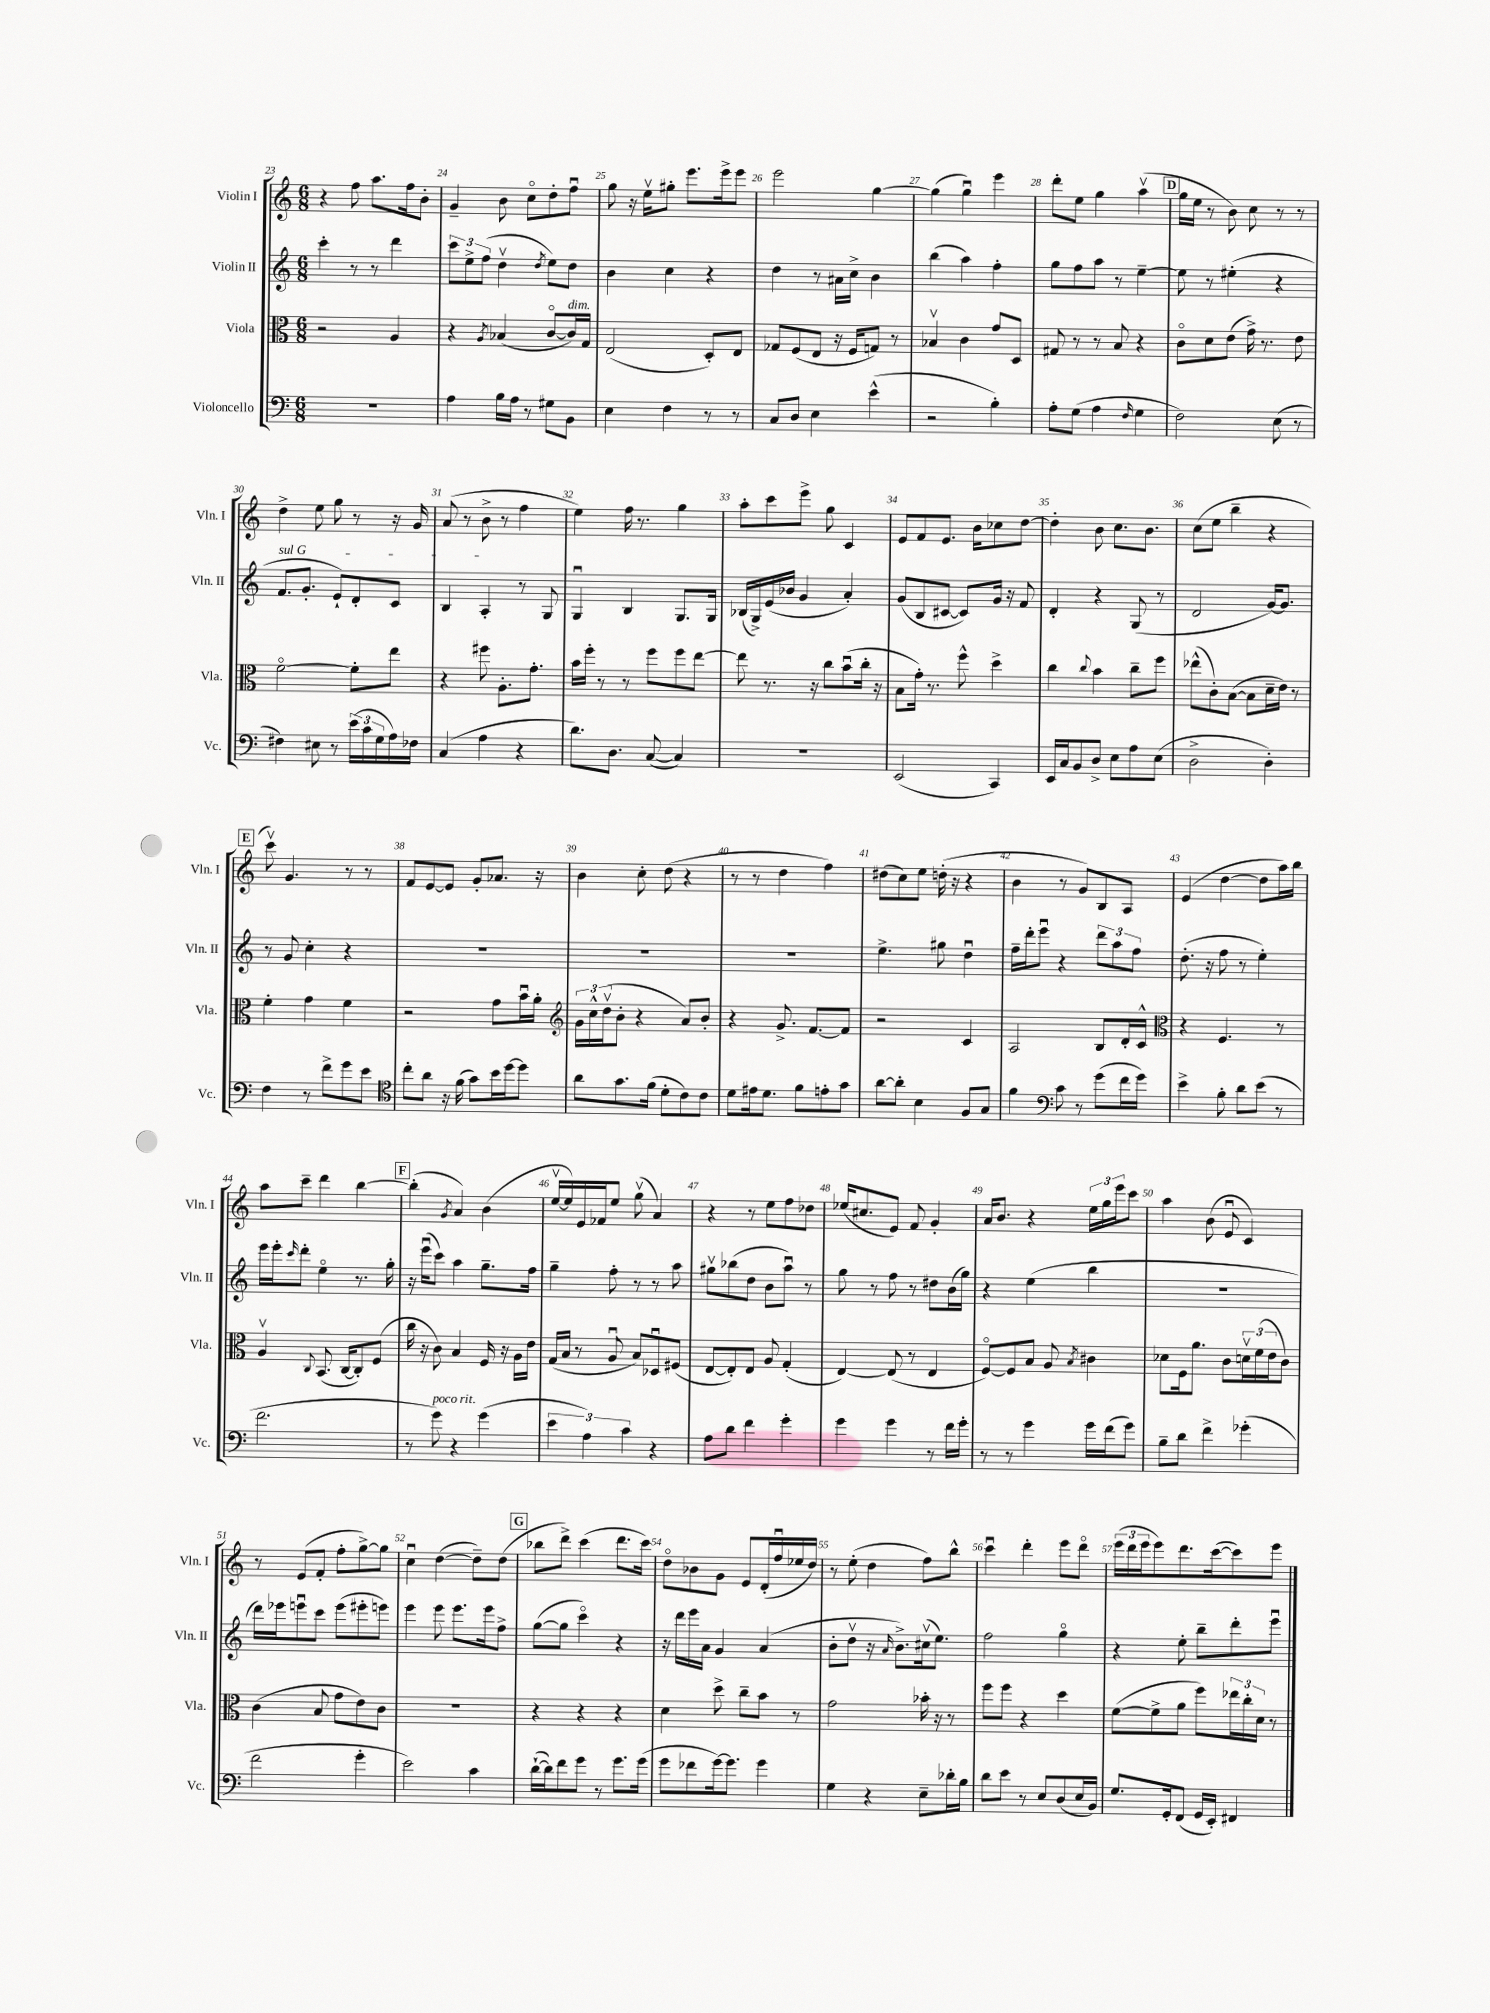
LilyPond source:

<<
\new StaffGroup <<
\new Staff = "s0" \with { instrumentName = "Violin I" shortInstrumentName = "Vln. I" } {
    \clef treble \key c \major \numericTimeSignature \time 6/8
    r4 f''8 a''8. f''16 b'8-. |
    g'4-- b'8 c''8\flageolet d''8-. f''8\downbow |
    g''8 r16 e''16\upbow gis''8-. e'''8. e'''16-> e'''8 |
    e'''2 g''4~ |
    g''4( g''4\downbow) e'''4 |
    d'''8-. e''8 g''4 a''4\upbow( |
    \mark \markup { \box "D" } g''16 e''16 r8 b'8) c''8 r8 r8 |
    d''4-> e''8 g''8 r8 r16 g'16 |
    a'8( r8 b'8-> r8 f''4 |
    e''4) f''16 r8. g''4 |
    a''8-. c'''8 e'''8-> g''8 c'4 |
    e'8 f'8 e'8. b'16 ces''8 d''8~ |
    d''4-. b'8 c''8. b'8. |
    c''8( e''8 b''4-- r4 |
    \mark \markup { \box "E" } c'''8\upbow) g'4. r8 r8 |
    f'8 e'8~ e'8 g'8-. aes'8. r16 |
    b'4 c''8-. d''8( r4 |
    r8 r8 d''4 f''4) |
    dis''8( c''8) e''8 d''16-.( r16 r4 |
    b'4 r8 g'8) b8 a8 |
    e'4( d''4~ d''8 a''16) b''16 |
    a''8 c'''8-- d'''4 b''4~ |
    \mark \markup { \box "F" } b''4-.( \acciaccatura { g'8 } a'4) b'4( |
    e''16~\upbow e''16) e'16 fes'16 e''8 g''8\upbow( a'4) |
    r4 r8 e''8 f''8 des''8 |
    ees''16( cis''8. e'8) f'8 g'4-. |
    a'16 b'8. r4 \tuplet 3/2 { e''16 g''16 e'''16 } c'''8 |
    a''4 b'8( e'8\downbow c'4) |
    r8 e'8( f'8-. f''8-. g''8~->) g''8 |
    c''4\downbow d''4~( d''8--) d''8( |
    \mark \markup { \box "G" } bes''8 d'''8->) c'''4( d'''8. c'''16) |
    d''8\flageolet bes'8 g'8 e'8 d'16-.( f''16\downbow ees''16 d''16) |
    r8 e''8-.( d''4 f''8) b''8-^ |
    c'''4\downbow d'''4-. e'''8 d'''8\flageolet |
    \tuplet 3/2 { e'''16( d'''16 e'''16 } e'''8) d'''8. c'''16~( c'''8) e'''8 \bar "|." |
}
\new Staff = "s1" \with { instrumentName = "Violin II" shortInstrumentName = "Vln. II" } {
    \clef treble \key c \major \numericTimeSignature \time 6/8
    c'''4-. r8 r8 d'''4 |
    \tuplet 3/2 { c'''8 e''8-> f''8( } d''4\upbow \acciaccatura { d''8 } e''8) d''8 |
    b'4 c''4 r4 |
    d''4 r8 ais'16 c''16-> b'4 |
    b''4( a''4) f''4-. |
    g''8 f''8 a''8 r8 e''4~-- |
    \mark \markup { \box "D" } e''8 r8 eis''4-.( r4 |
    \once \override TextSpanner.bound-details.left.text = \markup { \italic "sul G" } f'8.\startTextSpan g'8.-. e'8-!) d'8-. c'8 |
    b4 a4-.\stopTextSpan r8 g8 |
    g4\downbow b4 g8. g16 |
    bes16( g16->) e'16( bes'16 g'4 a'4-.) |
    g'8( b8 cis'8~ cis'8) g'16 r16 f'8 |
    d'4-. r4 g8( r8 |
    d'2 g'16~) g'8. |
    \mark \markup { \box "E" } r8 g'8 c''4-. r4 |
    R2. |
    R2. |
    R2. |
    e''4.-> gis''8 d''4\downbow |
    f''16-- d'''16-. e'''8\downbow r4 \tuplet 3/2 { d'''8 a''8 f''8 } |
    d''8.-.( r16 f''8 r8 e''4-.) |
    e'''16 e'''16-. \grace { c'''16 } d'''8-. e''4\flageolet r8. g''16-. |
    \mark \markup { \box "F" } r16 e'''16\downbow( c'''8) a''4 g''8.-- f''16 |
    g''4-- f''8-. r8 r8 a''8 |
    gis''8\upbow bes''8( d''8 b'8 a''8\downbow) r8 |
    g''8 r8 f''8 r8 dis''8 b'16( g''16) |
    r4 e''4( b''4 |
    r2. |
    d'''16) ees'''16 e'''8\downbow c'''8 e'''8( eis'''8-. e'''8) |
    e'''4 e'''8 e'''8. e'''16 f''8-> |
    \mark \markup { \box "G" } g''8~( g''8 c'''4\flageolet) r4 |
    r16 d'''16 e'''16 a'16 g'4 a'4( |
    b'8-. d''8\upbow r16 \grace { a'16 } b'8.->) cis''16\upbow( e''8.) |
    f''2 g''4\flageolet |
    r4 e''8-. b''8-- d'''8-. e'''8\downbow \bar "|." |
}
\new Staff = "s2" \with { instrumentName = "Viola" shortInstrumentName = "Vla." } {
    \clef alto \key c \major \numericTimeSignature \time 6/8
    r2 a4 |
    r4 \acciaccatura { a8 } bes4( c'8~\flageolet c'16^\markup { \italic "dim." }) g16 |
    e2( d8-.) e8 |
    ges8 f8( e8 r16 f16 g8) r8 |
    bes4\upbow c'4 g'8 d8 |
    gis8 r8 r8 b8 r4 |
    \mark \markup { \box "D" } c'8\flageolet d'8 e'8( g'16->) r8. e'8 |
    f'2~\flageolet f'8-. e''8 |
    r4 fis''8 a8.-. g'8.-. |
    b'16 f''16-. r8 r8 f''8 f''8 e''8~ |
    e''8 r8. r16 c''8 b'8\downbow( c''16-. r16 |
    b8 g'16-.) r8. f''8-^ d''4-> |
    c''4 \appoggiatura { c''8 } b'4 c''8-- f''8 |
    ees''8-^( c'8-.) b8~( b8 d'16-- e'16) r8 |
    \mark \markup { \box "E" } f'4-. g'4 f'4 |
    r2 g'8 b'16\downbow a'16-. |
    \clef treble \tuplet 3/2 { g'16 c''16-^ d''16\upbow( } b'8-. r4 a'8) b'8-. |
    r4 g'8.-> f'8.~ f'8 |
    r2 c'4 |
    a2 b8 d'16-. c'16-^ |
    \clef alto r4 f4. r8 |
    a4\upbow \appoggiatura { c8 } b,8.( c16~ c8-.) f8( |
    \mark \markup { \box "F" } c''16 r16 c'8) b4 f16 r16 a16 e'16 |
    g16( b16 r8 a8\downbow b8) des8\downbow fis8( |
    e8~ e8-.) e8 a8 g4-.( |
    e4~) e8( r8 e4 |
    f8~\flageolet) f8 b8 a8 \acciaccatura { b8 } cis'4 |
    des'8 f16 a'8. c'8 \tuplet 3/2 { d'16\upbow f'16( e'16 } c'8) |
    c'4( b8 g'8 e'8) c'8 |
    R2. |
    \mark \markup { \box "G" } r4 r4 r4 |
    d'4 d''8-> c''8-- b'8 r8 |
    g'2 bes'16-. r16 r8 |
    f''8 f''8 r4 d''4 |
    f'8~( f'8-> a'8 f''8) \tuplet 3/2 { ees''16 c''16-. d'16 } r8 \bar "|." |
}
\new Staff = "s3" \with { instrumentName = "Violoncello" shortInstrumentName = "Vc." } {
    \clef bass \key c \major \numericTimeSignature \time 6/8
    R2. |
    a4 b16 a16 r8 gis8 b,8 |
    e4 f4 r8 r8 |
    c8 d8 e4 e'4-^( |
    r2 b4-.) |
    a8-. g8( a4 \grace { f16 } g4 |
    \mark \markup { \box "D" } f2) e8( r8 |
    fis4) eis8 r8 \tuplet 3/2 { e'16( c'16 g16 } a16) fes16 |
    c4( a4 r4 |
    d'8.) d8. c8~( c4) |
    R2. |
    e,2( c,4) |
    e,16 c16 b,8 d8-> e8 a8 e8( |
    d2-> d4-.) |
    \mark \markup { \box "E" } f4 r8 f'8-> g'8 e'8 |
    \clef tenor c''8-. a'8 r16 f'16( g'8) b'16 d''16~ d''8 |
    a'8 g'8. f'16( d'8-. c'8) c'8 |
    d'8 eis'16 d'8. f'8 e'8-. g'8 |
    a'8~ a'8-. b4 f8 g8 |
    f'4 \clef bass c'8 r8 g'8( f'16 g'16) |
    e'4-> b8-. d'8 e'8( r8 |
    f'2. |
    \mark \markup { \box "F" } r8 g'8^\markup { \italic "poco rit." }) r4 g'4( |
    \tuplet 3/2 { e'4 a4) c'4 } r4 |
    a8 d'8 f'4 g'4-. |
    g'4 g'4 r8 f'16 g'16-. |
    r8 r8 g'4 g'16 f'16( g'8) |
    b8-- d'8 f'4-> ges'4-.( |
    f'2 g'4-. |
    e'2) c'4 |
    \mark \markup { \box "G" } d'16~-!( d'16) f'8 g'8 r8 g'8. g'16( |
    g'8 fes'8 g'16~) g'8. g'4 |
    g4 r4 e8-- des'16-. b16 |
    d'8 e'8 r8 e8 d8( e16 b,16) |
    g8. g,16-. f,8( g,16 e,16-.) fis,4 \bar "|." |
}
>>
>>
\layout { \context { \Score currentBarNumber = #23 \override BarNumber.break-visibility = ##(#f #t #t) barNumberVisibility = #all-bar-numbers-visible } }
